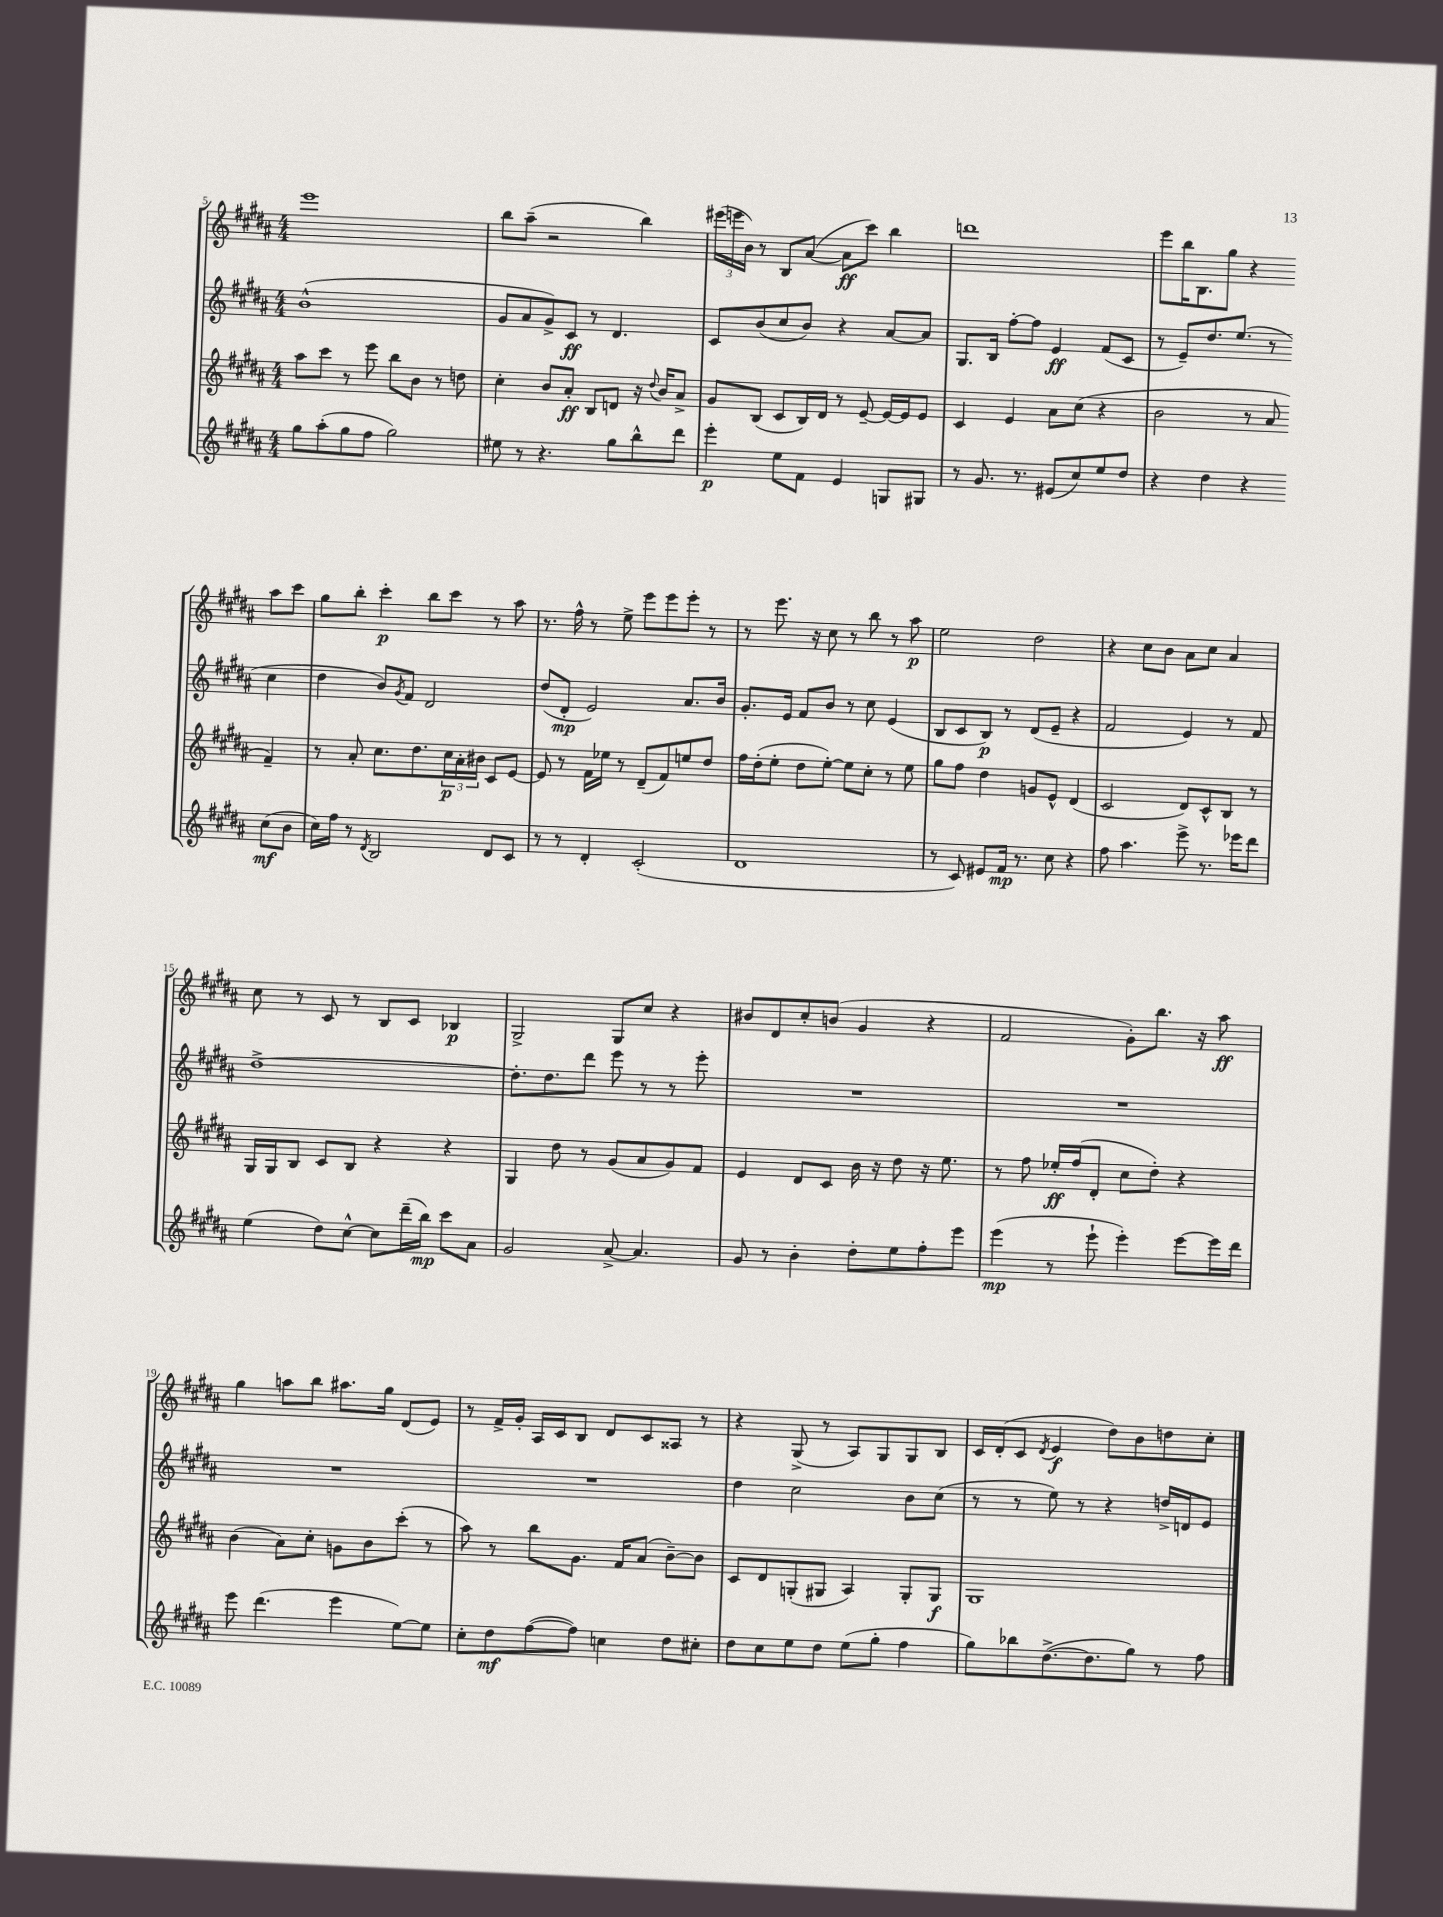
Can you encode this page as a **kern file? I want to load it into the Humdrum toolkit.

**kern	**kern	**kern	**kern
*staff4	*staff3	*staff2	*staff1
*clefG2	*clefG2	*clefG2	*clefG2
*k[f#c#g#d#a#]	*k[f#c#g#d#a#]	*k[f#c#g#d#a#]	*k[f#c#g#d#a#]
*M4/4	*M4/4	*M4/4	*M4/4
8gg#	8aa#	(1b^^	1eee
(8aa#'	8ccc#	.	.
8gg#	8r	.	.
8ff#	8eee	.	.
2gg#)	8bb	.	.
.	8b	.	.
.	8r	.	.
.	8dd	.	.
=	=	=	=
8ee#	4cc#'	8g#	8bb
8r	.	8a#	(8aa#~
4.r	8b	8g#^)	2r
.	8a#'	8c#	.
.	8B	8r	.
8gg#	8d	4.d#	.
8bb^^	16r	.	4bb)
.	8qqdd#	.	.
.	16b	.	.
8ddd#	8a#^	.	.
=	=	=	=
4eee'	8g#	8c#	(24eee#
.	.	.	24eee
.	.	.	24b)
.	(8B	(8b	8r
8ee	8c#	8cc#	8B
8f#	16B)	8b)	([8a#
.	16d#	.	.
4e	8r	4r	8a#]
.	[8e~	.	8ccc#)
8G	16e_	[8a#	4bb
.	16e]	.	.
8G#	8e	8a#]	.
=	=	=	=
8r	4c#	8.G#	1ddd
8.g#	.	.	.
.	.	16B	.
.	4e	[8ff#'	.
8.r	.	.	.
.	.	8ff#]	.
(8e#	8a#	4e	.
8cc#)	(8cc#	.	.
8ee	4r	(8f#	.
8dd#	.	8c#	.
=	=	=	=
4r	2b	8r	8eee
.	.	8e~)	16bb
.	.	.	8.B
4dd#	.	8.dd#	.
.	.	.	8gg#
.	.	(8.ee	.
4r	8r	.	4r
.	8a#	8r	.
(8cc#	4f#~)	4cc#	8aa#
8b	.	.	8ccc#
=	=	=	=
16cc#)	8r	4dd#	8gg#
16ff#	.	.	.
8r	8a#'	.	8bb'
8qd#	.	.	.
2B	8.cc#	8b)	4ccc#'
.	.	8qg#	.
.	.	8f#	.
.	8.dd#	.	.
.	.	2d#	8bb
.	24cc#	.	8ccc#
.	24a#'	.	.
.	24b#	.	.
8d#	8c#	.	8r
8c#	[8e	.	8aa#
=	=	=	=
8r	8e]	(8dd#	8.r
8r	8r	8d#'	.
.	.	.	16ff#^^
4d#'	16f#	2e)	8r
.	16ee-	.	.
.	8r	.	8ee^
(2c#'	(8d#~	.	8eee
.	8f#)	.	8eee
.	8ee	8.a#	8eee'
.	8dd#	.	8r
.	.	16b	.
=	=	=	=
1d#	16ff#	8.g#'	8r
.	(16dd#'	.	.
.	8ee'	.	8.eee
.	.	16e	.
.	8dd#	8f#	.
.	.	.	16r
.	[8ee')	8b	8cc#
.	8ee]	8r	8r
.	8cc#'	8cc#	8bb
.	8r	(4e	8r
.	8ee	.	8aa#
=	=	=	=
8r	8gg#	8B	2ee
8c#)	8ff#	8c#	.
8e#	4dd#	8B)	.
16f#	.	8r	.
8.r	.	.	.
.	8g	(8d#	2dd#
8cc#	8e^^	8e~	.
4r	(4d#	4r	.
=	=	=	=
8ff#	2c#	2f#	4r
4.aa#	.	.	.
.	.	.	8cc#
.	.	.	8b
8eee^	8d#)	4e)	8a#
8.r	8c#^^	.	8cc#
.	8B	8r	4a#
16eee-	.	.	.
8ddd#	8r	8f#	.
=	=	=	=
(4ee	16G#	[1dd#^	8cc#
.	16G#	.	.
.	8B	.	8r
8dd#)	8c#	.	8c#
[8cc#^^	8B	.	8r
8cc#]	4r	.	8B
(16ddd#~	.	.	8c#
16bb)	.	.	.
8ccc#	4r	.	4B-
8a#	.	.	.
=	=	=	=
2g#	4G#	8.dd#']	2G#^
.	.	8.dd#	.
.	8dd#	.	.
.	8r	8ddd#	.
[8a#^	(8g#	8eee	8G#
4.a#]	8a#	8r	8cc#
.	8g#)	8r	4r
.	8f#	8eee'	.
=	=	=	=
8g#	4e	1r	8b#
8r	.	.	8d#
4b'	8d#	.	8cc#'
.	8c#	.	(8b
8dd#'	16b	.	4g#
.	16r	.	.
8ee	8dd#	.	.
8ff#'	16r	.	4r
.	8.ee	.	.
8eee	.	.	.
=	=	=	=
(4eee	8r	1r	2f#
.	8ff#	.	.
8r	16ee-'	.	.
.	(16ff#	.	.
8eee`	8d#'	.	.
4eee')	8cc#	.	8g#')
.	8dd#')	.	8.bb
[8eee	4r	.	.
.	.	.	16r
16eee]	.	.	8aa#
16ddd#	.	.	.
=	=	=	=
8eee	(4b	1r	4gg#
(4.ddd#	.	.	.
.	8a#)	.	8aa
.	8cc#'	.	8bb
4eee	8g	.	8.aa#
.	8b	.	.
.	.	.	16gg#
[8ee)	(8ccc#'	.	(8d#
8ee]	8r	.	8e)
=	=	=	=
8cc#'	8aa#)	1r	8r
8dd#	8r	.	16f#^
.	.	.	16g#'
([8ff#	8bb	.	16A#
.	.	.	16c#
8ff#])	8.g#	.	8B
4cc	.	.	8d#
.	16f#	.	.
.	(8a#	.	8c#
8dd#	[8b~)	.	8A##
8cc#'	8b]	.	8r
=	=	=	=
8dd#	8c#	4dd#	4r
8cc#	8d#	.	.
8ee	(8G'	2cc#	(8G#^
8dd#	8G#	.	8r
(8ee	4A#)	.	8A#)
8gg#'	.	.	8G#
4ff#	8G#'	8b	8G#
.	8G#	(8cc#	8B
=	=	=	=
8gg#)	1G#	8r	16c#
.	.	.	(16d#'
8bb-	.	8r	8c#
.	.	.	8qd#
([8.dd#^	.	8ee)	4e
.	.	8r	.
8.dd#]	.	.	.
.	.	4r	8dd#)
8gg#)	.	.	8b
8r	.	16dd^	8dd
.	.	16d	.
8ff#	.	8e	8cc#'
==	==	==	==
*-	*-	*-	*-
